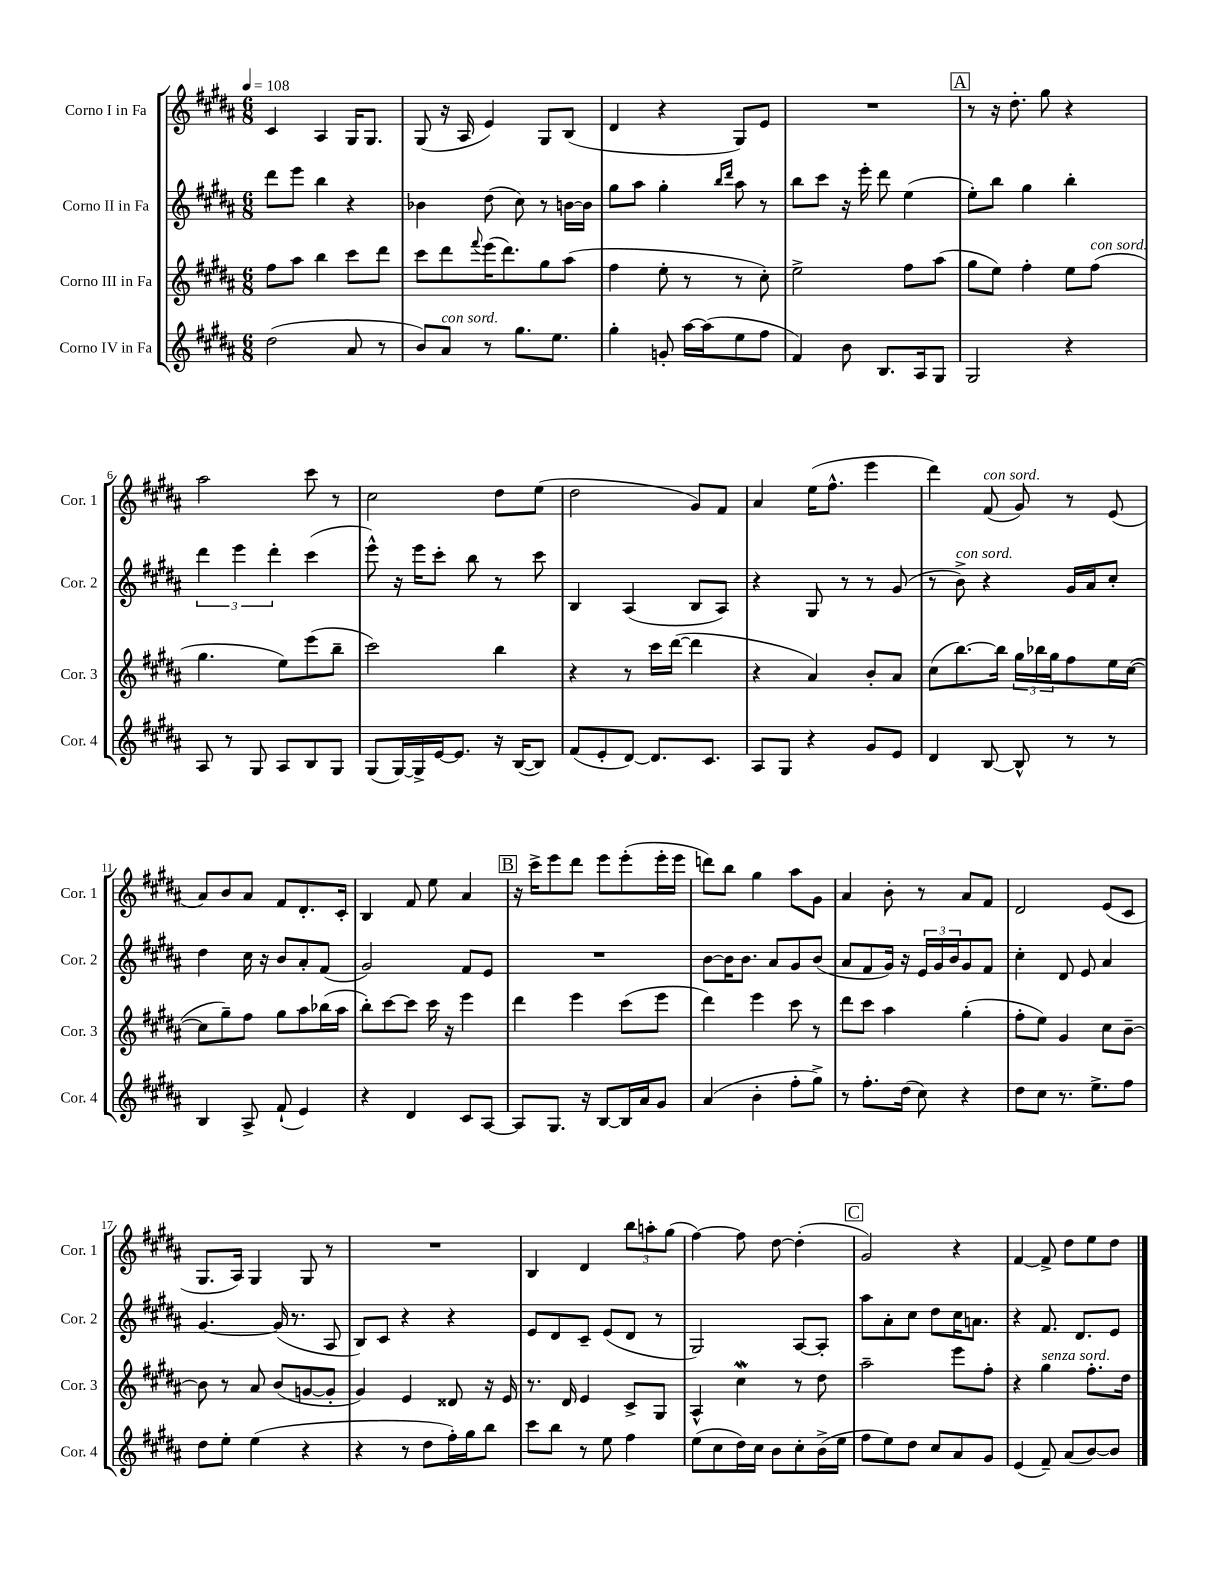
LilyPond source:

<<
\new StaffGroup <<
\new Staff = "s0" \with { instrumentName = "Corno I in Fa" shortInstrumentName = "Cor. 1" } {
    \clef treble \key b \major \numericTimeSignature \time 6/8 \tempo 4 = 108
    cis'4 ais4 gis16 gis8. |
    gis8( r16 ais16 e'4) gis8 b8( |
    dis'4 r4 gis8) e'8 |
    R2. |
    \mark \markup { \box "A" } r8 r16 dis''8.-. gis''8 r4 |
    ais''2 cis'''8 r8 |
    cis''2 dis''8 e''8( |
    dis''2 gis'8) fis'8 |
    ais'4 e''16( fis''8.-^ e'''4 |
    dis'''4) fis'8^\markup { \italic "con sord." }( gis'8) r8 e'8( |
    ais'8) b'8 ais'8 fis'8 dis'8.-. cis'16-. |
    b4 fis'8 e''8 ais'4 |
    \mark \markup { \box "B" } r16 cis'''16-> e'''8 dis'''8 e'''8 e'''8-.( e'''16-. e'''16 |
    d'''8) b''8 gis''4 ais''8 gis'8 |
    ais'4 b'8-. r8 ais'8 fis'8 |
    dis'2 e'8( cis'8 |
    gis8. ais16) gis4 gis8 r8 |
    R2. |
    b4 dis'4 \tuplet 3/2 { b''8 a''8-. gis''8( } |
    fis''4~) fis''8 dis''8~ dis''4-.( |
    \mark \markup { \box "C" } gis'2) r4 |
    fis'4~ fis'8-> dis''8 e''8 dis''8 \bar "|." |
}
\new Staff = "s1" \with { instrumentName = "Corno II in Fa" shortInstrumentName = "Cor. 2" } {
    \clef treble \key b \major \numericTimeSignature \time 6/8
    dis'''8 e'''8 b''4 r4 |
    bes'4 dis''8( cis''8) r8 b'16~ b'16 |
    gis''8 ais''8 gis''4-. \grace { b''16 dis'''16 } ais''8 r8 |
    b''8 cis'''8 r16 e'''16-. dis'''8 e''4( |
    \mark \markup { \box "A" } e''8-.) b''8 gis''4 b''4-. |
    \tuplet 3/2 { dis'''4 e'''4 dis'''4-. } cis'''4( |
    e'''8-^) r16 e'''16 cis'''8-. b''8 r8 cis'''8 |
    b4 ais4( b8 ais8) |
    r4 gis8 r8 r8 gis'8( |
    r8 b'8->^\markup { \italic "con sord." }) r4 gis'16 ais'16 cis''8-. |
    dis''4 cis''16 r16 b'8 ais'8-. fis'8( |
    gis'2) fis'8 e'8 |
    \mark \markup { \box "B" } R2. |
    b'8~ b'16 b'8. ais'8 gis'8 b'8( |
    ais'8 fis'8 gis'16) r16 \tuplet 3/2 { e'16 gis'16 b'16 } gis'8 fis'8 |
    cis''4-. dis'8 e'8 ais'4 |
    gis'4.~ gis'16( r8. ais8 |
    b8) cis'8 r4 r4 |
    e'8 dis'8 cis'8-- e'8( dis'8 r8 |
    gis2) ais8~ ais8-. |
    \mark \markup { \box "C" } ais''8 ais'8-. cis''8 dis''8 cis''16 a'8. |
    r4 fis'8. dis'8. e'8 \bar "|." |
}
\new Staff = "s2" \with { instrumentName = "Corno III in Fa" shortInstrumentName = "Cor. 3" } {
    \clef treble \key b \major \numericTimeSignature \time 6/8
    fis''8 ais''8 b''4 cis'''8 dis'''8 |
    cis'''8 dis'''8 \appoggiatura { fis'''8 } e'''16( dis'''8.) gis''8 ais''8( |
    fis''4 e''8-. r8 r8 cis''8-.) |
    e''2-> fis''8 ais''8( |
    \mark \markup { \box "A" } gis''8 e''8) fis''4-. e''8 fis''8^\markup { \italic "con sord." }( |
    gis''4. e''8) e'''8( b''8-- |
    cis'''2) b''4 |
    r4 r8 cis'''16 dis'''16~( dis'''4 |
    r4 ais'4) b'8-. ais'8 |
    cis''8( b''8.~) b''16 \tuplet 3/2 { gis''16 bes''16 gis''16 } fis''8 e''16 cis''16~( |
    cis''8 gis''8--) fis''8 gis''8 ais''8 bes''16( ais''16 |
    b''8-.) cis'''8~ cis'''8 cis'''16 r16 e'''4 |
    \mark \markup { \box "B" } dis'''4 e'''4 cis'''8( e'''8 |
    dis'''4) e'''4 cis'''8 r8 |
    dis'''8 cis'''8 ais''4 gis''4-.( |
    fis''8-. e''8) gis'4 cis''8 b'8~-- |
    b'8 r8 ais'8 b'8( g'8~ g'8-. |
    gis'4) e'4 disis'8 r16 e'16 |
    r8. dis'16 e'4 cis'8-> gis8 |
    ais4-^ cis''4\mordent r8 dis''8 |
    \mark \markup { \box "C" } ais''2-- e'''8 fis''8-. |
    r4 gis''4^\markup { \italic "senza sord." } fis''8.-. dis''16 \bar "|." |
}
\new Staff = "s3" \with { instrumentName = "Corno IV in Fa" shortInstrumentName = "Cor. 4" } {
    \clef treble \key b \major \numericTimeSignature \time 6/8
    dis''2( ais'8 r8 |
    b'8) ais'8^\markup { \italic "con sord." } r8 gis''8. e''8. |
    gis''4-. g'8-. ais''16~ ais''16( e''8 fis''8 |
    fis'4) b'8 b8. ais16 gis8 |
    \mark \markup { \box "A" } gis2 r4 |
    ais8 r8 gis8 ais8 b8 gis8 |
    gis8( gis16~) gis16-> e'16~ e'8. r16 b16~( b8) |
    fis'8( e'8-. dis'8~) dis'8. cis'8. |
    ais8 gis8 r4 gis'8 e'8 |
    dis'4 b8~ b8-^ r8 r8 |
    b4 ais8-> fis'8-!( e'4) |
    r4 dis'4 cis'8 ais8~ |
    \mark \markup { \box "B" } ais8 gis8. r16 b8~ b16 ais'16 gis'8 |
    ais'4( b'4-. fis''8-. gis''8->) |
    r8 fis''8.-. dis''16( cis''8) r4 |
    dis''8 cis''8 r8. e''8.-> fis''8 |
    dis''8 e''8-. e''4( r4 |
    r4 r8 dis''8 fis''16-.) gis''16 b''8 |
    cis'''8 b''8 r8 e''8 fis''4 |
    e''8( cis''8 dis''16) cis''16 b'8 cis''8-. b'16->( e''16 |
    \mark \markup { \box "C" } fis''8 e''8) dis''8 cis''8 ais'8 gis'8 |
    e'4( fis'8--) ais'8( b'8~) b'8 \bar "|." |
}
>>
>>
